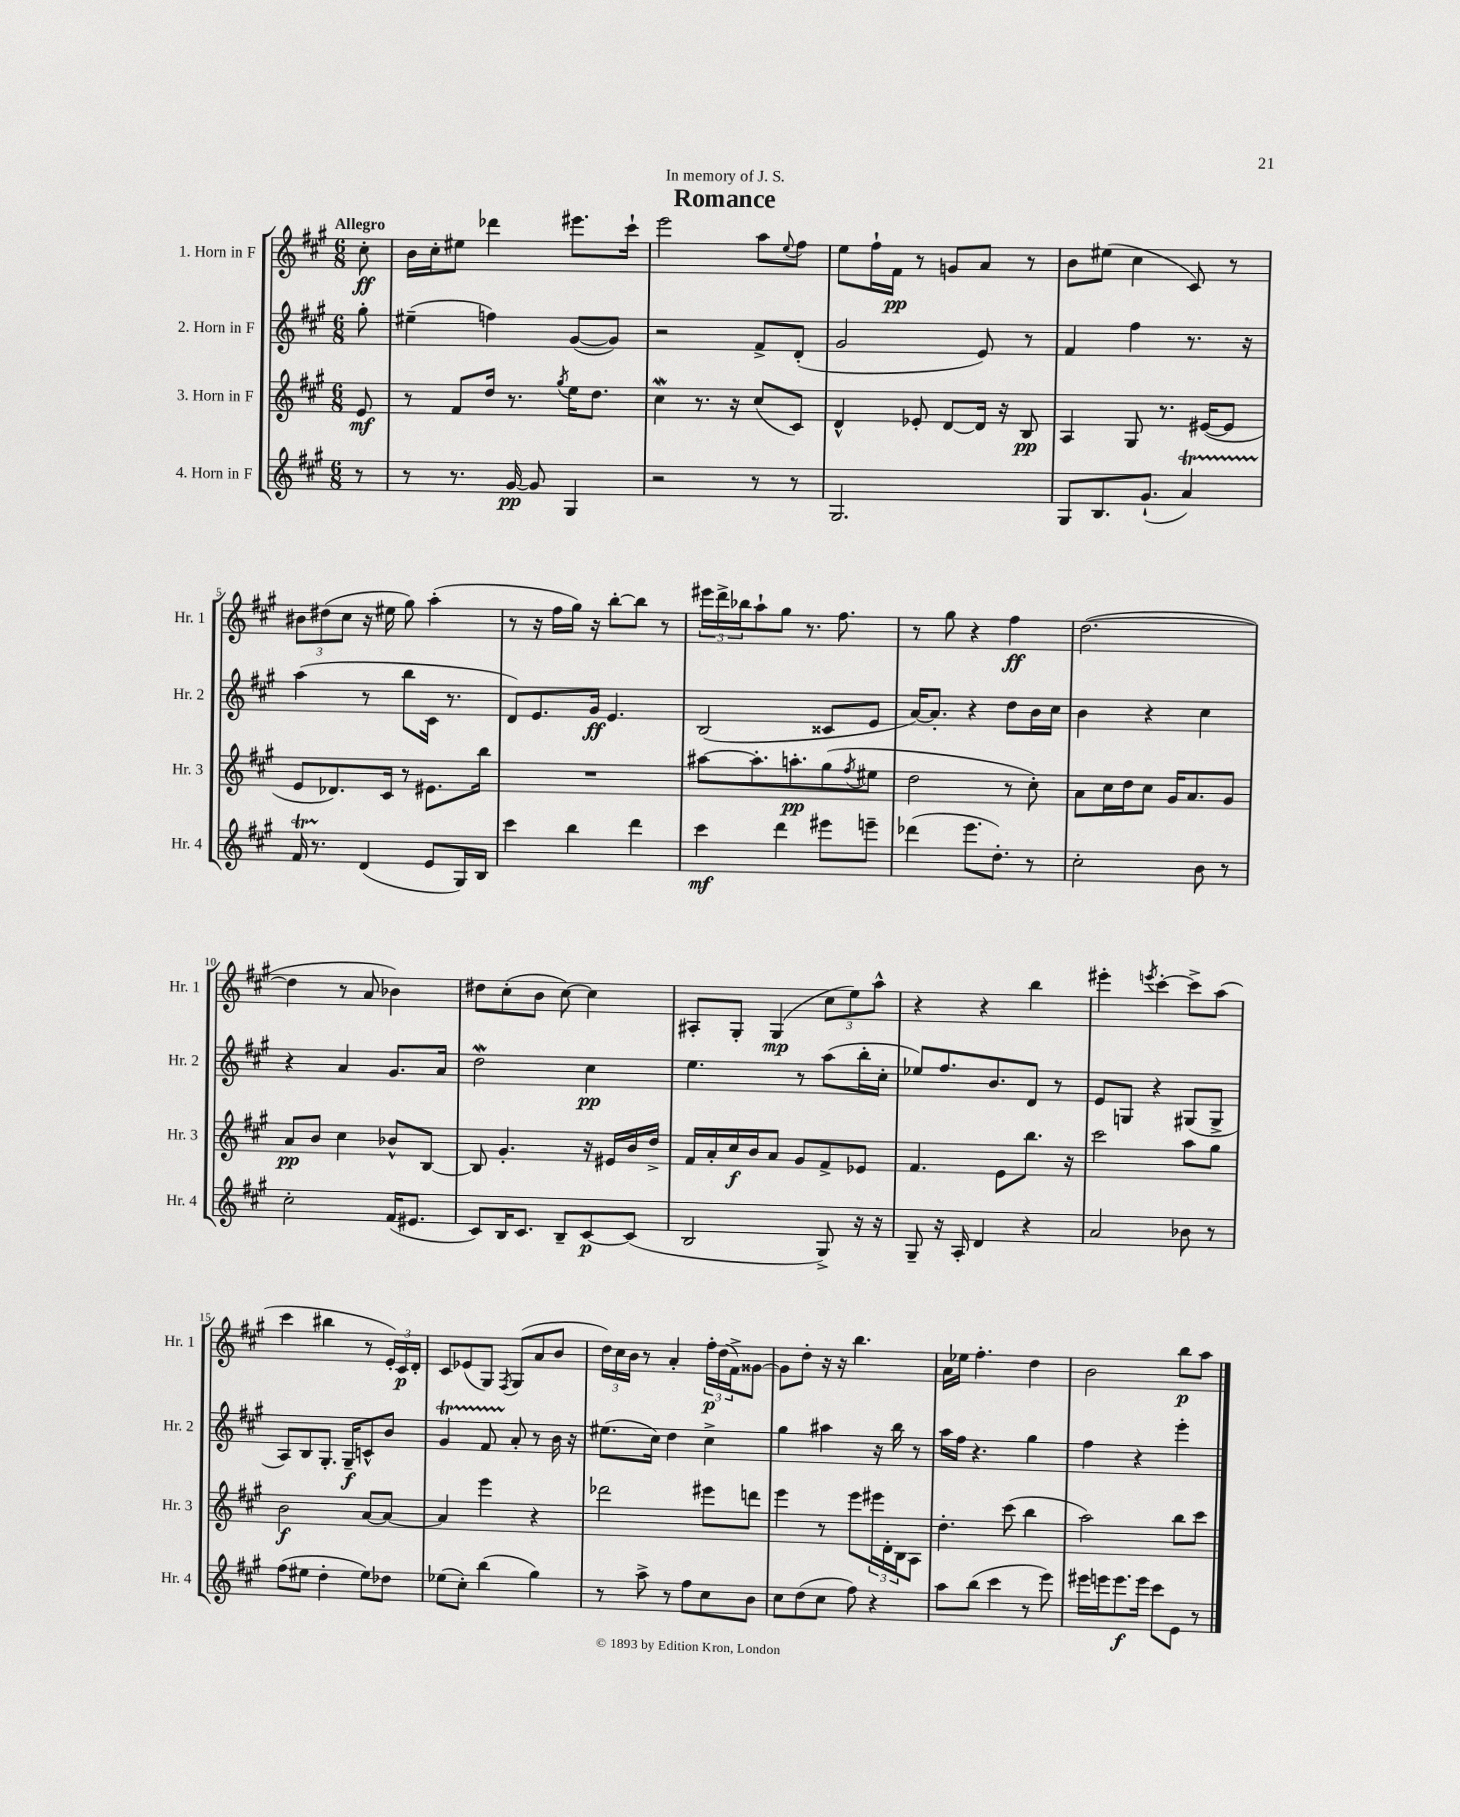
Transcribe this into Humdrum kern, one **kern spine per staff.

**kern	**dynam	**kern	**dynam	**kern	**dynam	**kern	**dynam
*part4	*part4	*part3	*part3	*part2	*part2	*part1	*part1
*staff4	*staff4	*staff3	*staff3	*staff2	*staff2	*staff1	*staff1
*I"4. Horn in F	*	*I"3. Horn in F	*	*I"2. Horn in F	*	*I"1. Horn in F	*
*I'Hr. 4	*	*I'Hr. 3	*	*I'Hr. 2	*	*I'Hr. 1	*
*clefG2	*	*clefG2	*	*clefG2	*	*clefG2	*
*k[f#c#g#]	*	*k[f#c#g#]	*	*k[f#c#g#]	*	*k[f#c#g#]	*
*M6/8	*	*M6/8	*	*M6/8	*	*M6/8	*
=	=	=	=	=	=	=	=
!	!	!	!	!	!	!LO:TX:a:B:t=Allegro	!
8r	.	8e/	mf	8gg#'\	.	8cc#'\	ff
=1	=1	=1	=1	=1	=1	=1	=1
8r	.	8r	.	(4ee#X~\	.	16b\LL	.
.	.	.	.	.	.	16cc#'\J	.
8.r	.	8f#/L	.	.	.	8ee#X\J	.
.	.	16dd/Jk	.	4ffn\)	.	4ddd-X\	.
[16g#/	pp	8.r	.	.	.	.	.
8g#/]	.	.	.	.	.	.	.
.	.	8qgg#/	.	.	.	.	.
4G#/	.	16ee\KL	.	([8g#/L	.	8.eee#X\L	.
.	.	8.dd\J	.	.	.	.	.
.	.	.	.	8g#/J])	.	.	.
.	.	.	.	.	.	16ccc#`\Jk	.
=2	=2	=2	=2	=2	=2	=2	=2
2r	.	4cc#W\	.	2r	.	2eee\	.
.	.	8.r	.	.	.	.	.
.	.	16r	.	.	.	.	.
8r	.	(8cc#/L	.	8f#^/L	.	8aa\L	.
.	.	.	.	.	.	8qqee/	.
8r	.	8c#/J)	.	(8d'/J	.	8ff#\J	.
=3	=3	=3	=3	=3	=3	=3	=3
2.G#/	.	4d^^/	.	2g#/	.	8ee\L	.
.	.	.	.	.	.	16ff#`\L	.
.	.	.	.	.	.	16f#\JJ	pp
.	.	8e-X'/	.	.	.	8r	.
.	.	[8d/L	.	.	.	8gn/L	.
.	.	16d/Jk]	.	8e/)	.	8a/J	.
.	.	16r	.	.	.	.	.
.	.	8B/	pp	8r	.	8r	.
=4	=4	=4	=4	=4	=4	=4	=4
8G#/L	.	4A/	.	4f#/	.	8b\L	.
8.B/	.	.	.	.	.	(8ee#X\J	.
.	.	8G#/	.	4ff#\	.	4cc#\	.
(8.g#`/J	.	.	.	.	.	.	.
.	.	8.r	.	.	.	.	.
4aT/)	.	.	.	8.r	.	8c#/)	.
.	.	([16e#X/KL	.	.	.	.	.
.	.	8e#/J]	.	.	.	8r	.
.	.	.	.	16r	.	.	.
!!LO:LB:g=z
=5	=5	=5	=5	=5	=5	=5	=5
16f#TTT/	.	8e/L	.	(4aa\	.	12b#X\L	.
8.r	.	.	.	.	.	.	.
.	.	.	.	.	.	(12dd#X\	.
.	.	8.d-X/)	.	.	.	.	.
.	.	.	.	.	.	12cc#\J	.
(4d/	.	.	.	8r	.	16r	.
.	.	16c#/Jk	.	.	.	16ee#X\	.
.	.	8r	.	8bb\L	.	8gg#\)	.
8e/L	.	8.e#X\L	.	16c#\Jk	.	(4aa'\	.
.	.	.	.	8.r	.	.	.
16G#/L)	.	.	.	.	.	.	.
16B/JJ	.	16bb\Jk	.	.	.	.	.
=6	=6	=6	=6	=6	=6	=6	=6
4ccc#\	.	2.r	.	8d/L)	.	8r	.
.	.	.	.	8.e/	.	16r	.
.	.	.	.	.	.	16ff#\LL	.
4bb\	.	.	.	.	.	16gg#\JJ)	.
.	.	.	.	16g#/Jk	ff	16r	.
.	.	.	.	4.e/	.	[8bb'\L	.
4ddd\	.	.	.	.	.	8bb\J]	.
.	.	.	.	.	.	8r	.
=7	=7	=7	=7	=7	=7	=7	=7
4ccc#\	mf	[8aa#X\L	.	(2B/	.	24eee#X\LL	.
.	.	.	.	.	.	24ddd^\	.
.	.	.	.	.	.	24bb-X\J	.
.	.	8.aa#'\]	.	.	.	8aa`\	.
4ddd\	.	.	.	.	.	8gg#\J	.
.	.	8.aan'\	pp	.	.	.	.
.	.	.	.	.	.	8.r	.
8eee#X\L	.	(8gg#\	.	8c##X/L	.	.	.
.	.	.	.	.	.	8.ff#\	.
.	.	8qff#/	.	.	.	.	.
8eeen~\J	.	8ee#X\J	.	8e/J	.	.	.
=8	=8	=8	=8	=8	=8	=8	=8
(4ddd-X\	.	2dd\	.	[16a/KL)	.	8r	.
.	.	.	.	8.a'/J]	.	.	.
.	.	.	.	.	.	8gg#\	.
8.eee\L	.	.	.	4r	.	4r	.
8.dd'\J)	.	.	.	.	.	.	.
.	.	8r	.	8dd\L	.	4ff#\	ff
8r	.	8cc#'\)	.	16b\L	.	.	.
.	.	.	.	16cc#\JJ	.	.	.
=9	=9	=9	=9	=9	=9	=9	=9
2cc#'\	.	8a\L	.	4b\	.	([2.dd\	.
.	.	16cc#\L	.	.	.	.	.
.	.	16dd\J	.	.	.	.	.
.	.	8cc#\J	.	4r	.	.	.
.	.	16g#/KL	.	.	.	.	.
.	.	8.a/	.	.	.	.	.
8b\	.	.	.	4cc#\	.	.	.
8r	.	8g#/J	.	.	.	.	.
!!LO:LB:g=z
=10	=10	=10	=10	=10	=10	=10	=10
2cc#'\	.	8a/L	pp	4r	.	4dd\]	.
.	.	8b/J	.	.	.	.	.
.	.	4cc#\	.	4a/	.	8r	.
.	.	.	.	.	.	8a/	.
(16f#/KL	.	8b-X^^/L	.	8.g#/L	.	4b-X\)	.
8.e#X/J	.	.	.	.	.	.	.
.	.	[8B/J	.	.	.	.	.
.	.	.	.	16a/Jk	.	.	.
=11	=11	=11	=11	=11	=11	=11	=11
8c#/L)	.	8B/]	.	2ddw\	.	8dd#X\L	.
16B/K	.	4.g#'/	.	.	.	(8cc#'\	.
8.c#/J	.	.	.	.	.	.	.
.	.	.	.	.	.	8b\J	.
8B~/L	.	.	.	.	.	[8cc#\)	.
[8c#/	p	16r	.	4cc#\	pp	4cc#\]	.
.	.	16e#X/LL	.	.	.	.	.
(8c#/J]	.	16b/	.	.	.	.	.
.	.	16dd^/JJ	.	.	.	.	.
=12	=12	=12	=12	=12	=12	=12	=12
2B/	.	16f#/LL	.	4.ee\	.	8A#X'/L	.
.	.	16a'/	.	.	.	.	.
.	.	16cc#/	f	.	.	8G#'/J	.
.	.	16b/J	.	.	.	.	.
.	.	8a/J	.	.	.	(4G#/	mp
.	.	8g#/L	.	8r	.	.	.
8G#^/)	.	8f#^/	.	(8aa\L	.	12cc#\L	.
.	.	.	.	.	.	12ee\)	.
16r	.	8e-X/J	.	16bb'\L	.	.	.
.	.	.	.	.	.	12aa^^\J	.
16r	.	.	.	16cc#'\JJ	.	.	.
=13	=13	=13	=13	=13	=13	=13	=13
8G#~/	.	4.f#/	.	8ee-X/L)	.	4r	.
16r	.	.	.	8.ff#/	.	.	.
16A'/	.	.	.	.	.	.	.
4d/	.	.	.	.	.	4r	.
.	.	.	.	8.b/	.	.	.
.	.	8e\L	.	.	.	.	.
4r	.	8.bb\J	.	8d/J	.	4bb\	.
.	.	.	.	8r	.	.	.
.	.	16r	.	.	.	.	.
=14	=14	=14	=14	=14	=14	=14	=14
2a/	.	2ccc#\	.	8e/L	.	4eee#X'\	.
.	.	.	.	8Gn/J	.	.	.
.	.	.	.	.	.	8qeeen/	.
.	.	.	.	4r	.	[4ccc#'\	.
8b-X\	.	8aa\L	.	(8G#X/L	.	8ccc#^\L]	.
8r	.	8gg#\J	.	8G#^/J	.	(8aa\J	.
!!LO:LB:g=z
=15	=15	=15	=15	=15	=15	=15	=15
(8ff#\L	.	2b\	f	8A/L)	.	4ccc#\	.
8ee#X\J	.	.	.	8B/	.	.	.
4dd'\	.	.	.	8.G#'/J	.	4bb#X\	.
.	.	.	.	16G#~/KL	f	.	.
8ee#\L)	.	[8a/L	.	8cn^^/	.	8r	.
8dd-X\J	.	8a/J_	.	8b/J	.	24e'/LL)	.
.	.	.	.	.	.	24c#/	p
.	.	.	.	.	.	24d'/JJ	.
=16	=16	=16	=16	=16	=16	=16	=16
(8ee-X\L	.	4a/]	.	4g#t/	.	8c#/L	.
8cc#'\J)	.	.	.	.	.	(8e-X/	.
(4bb\	.	4eee\	.	8f#TTT/	.	8G#/J)	.
.	.	.	.	.	.	8qF#/	.
.	.	.	.	8a'/	.	(8G#/L	.
4gg#\)	.	4r	.	8r	.	8a/	.
.	.	.	.	16b\	.	8b/J	.
.	.	.	.	16r	.	.	.
=17	=17	=17	=17	=17	=17	=17	=17
8r	.	2ddd-X\	.	(8.ee#X\L	.	24dd\LL)	.
.	.	.	.	.	.	24cc#\	.
.	.	.	.	.	.	24b\JJ	.
8aa^\	.	.	.	.	.	8r	.
.	.	.	.	16cc#\Jk)	.	.	.
8r	.	.	.	4dd\	.	4a'/	.
8ff#\L	.	.	.	.	.	.	.
8cc#\	.	8eee#X\L	.	4cc#^\	.	24ff#'\LL	p
.	.	.	.	.	.	(24dd\	.
.	.	.	.	.	.	24f#^\J)	.
8b\J	.	8dddn\J	.	.	.	[8g##X\J	.
=18	=18	=18	=18	=18	=18	=18	=18
8cc#\L	.	4eee\	.	4gg#\	.	8g##\L]	.
(8dd\	.	.	.	.	.	8dd'\J	.
8cc#\J	.	8r	.	4aa#X\	.	16r	.
.	.	.	.	.	.	16r	.
8ff#\)	.	8eee\L	.	.	.	4.bb\	.
4r	.	24eee#X\L	.	16r	.	.	.
.	.	24d'\	.	.	.	.	.
.	.	.	.	16bb\	.	.	.
.	.	24B\J	.	.	.	.	.
.	.	8A\J	.	8r	.	.	.
=19	=19	=19	=19	=19	=19	=19	=19
8aa\L	.	4.dd'\	.	16aa\LL	.	16a\LL	.
.	.	.	.	16ff#\JJ	.	16ee-X\JJ	.
(8bb\J	.	.	.	4.r	.	4.ff#'\	.
4ccc#\	.	.	.	.	.	.	.
.	.	(8ccc#\	.	.	.	.	.
8r	.	4bb\	.	4gg#\	.	4dd\	.
8eee\)	.	.	.	.	.	.	.
=20	=20	=20	=20	=20	=20	=20	=20
16eee#X\LL	.	2aa\)	.	4ff#\	.	2b\	.
16eeen\J	.	.	.	.	.	.	.
8.eee\	f	.	.	.	.	.	.
.	.	.	.	4r	.	.	.
16eee\Jk	.	.	.	.	.	.	.
8ccc#\L	.	.	.	.	.	.	.
8e\J	.	8bb\L	.	4eee'\	.	8bb\L	p
8r	.	8ccc#\J	.	.	.	8aa\J	.
==	==	==	==	==	==	==	==
*-	*-	*-	*-	*-	*-	*-	*-
